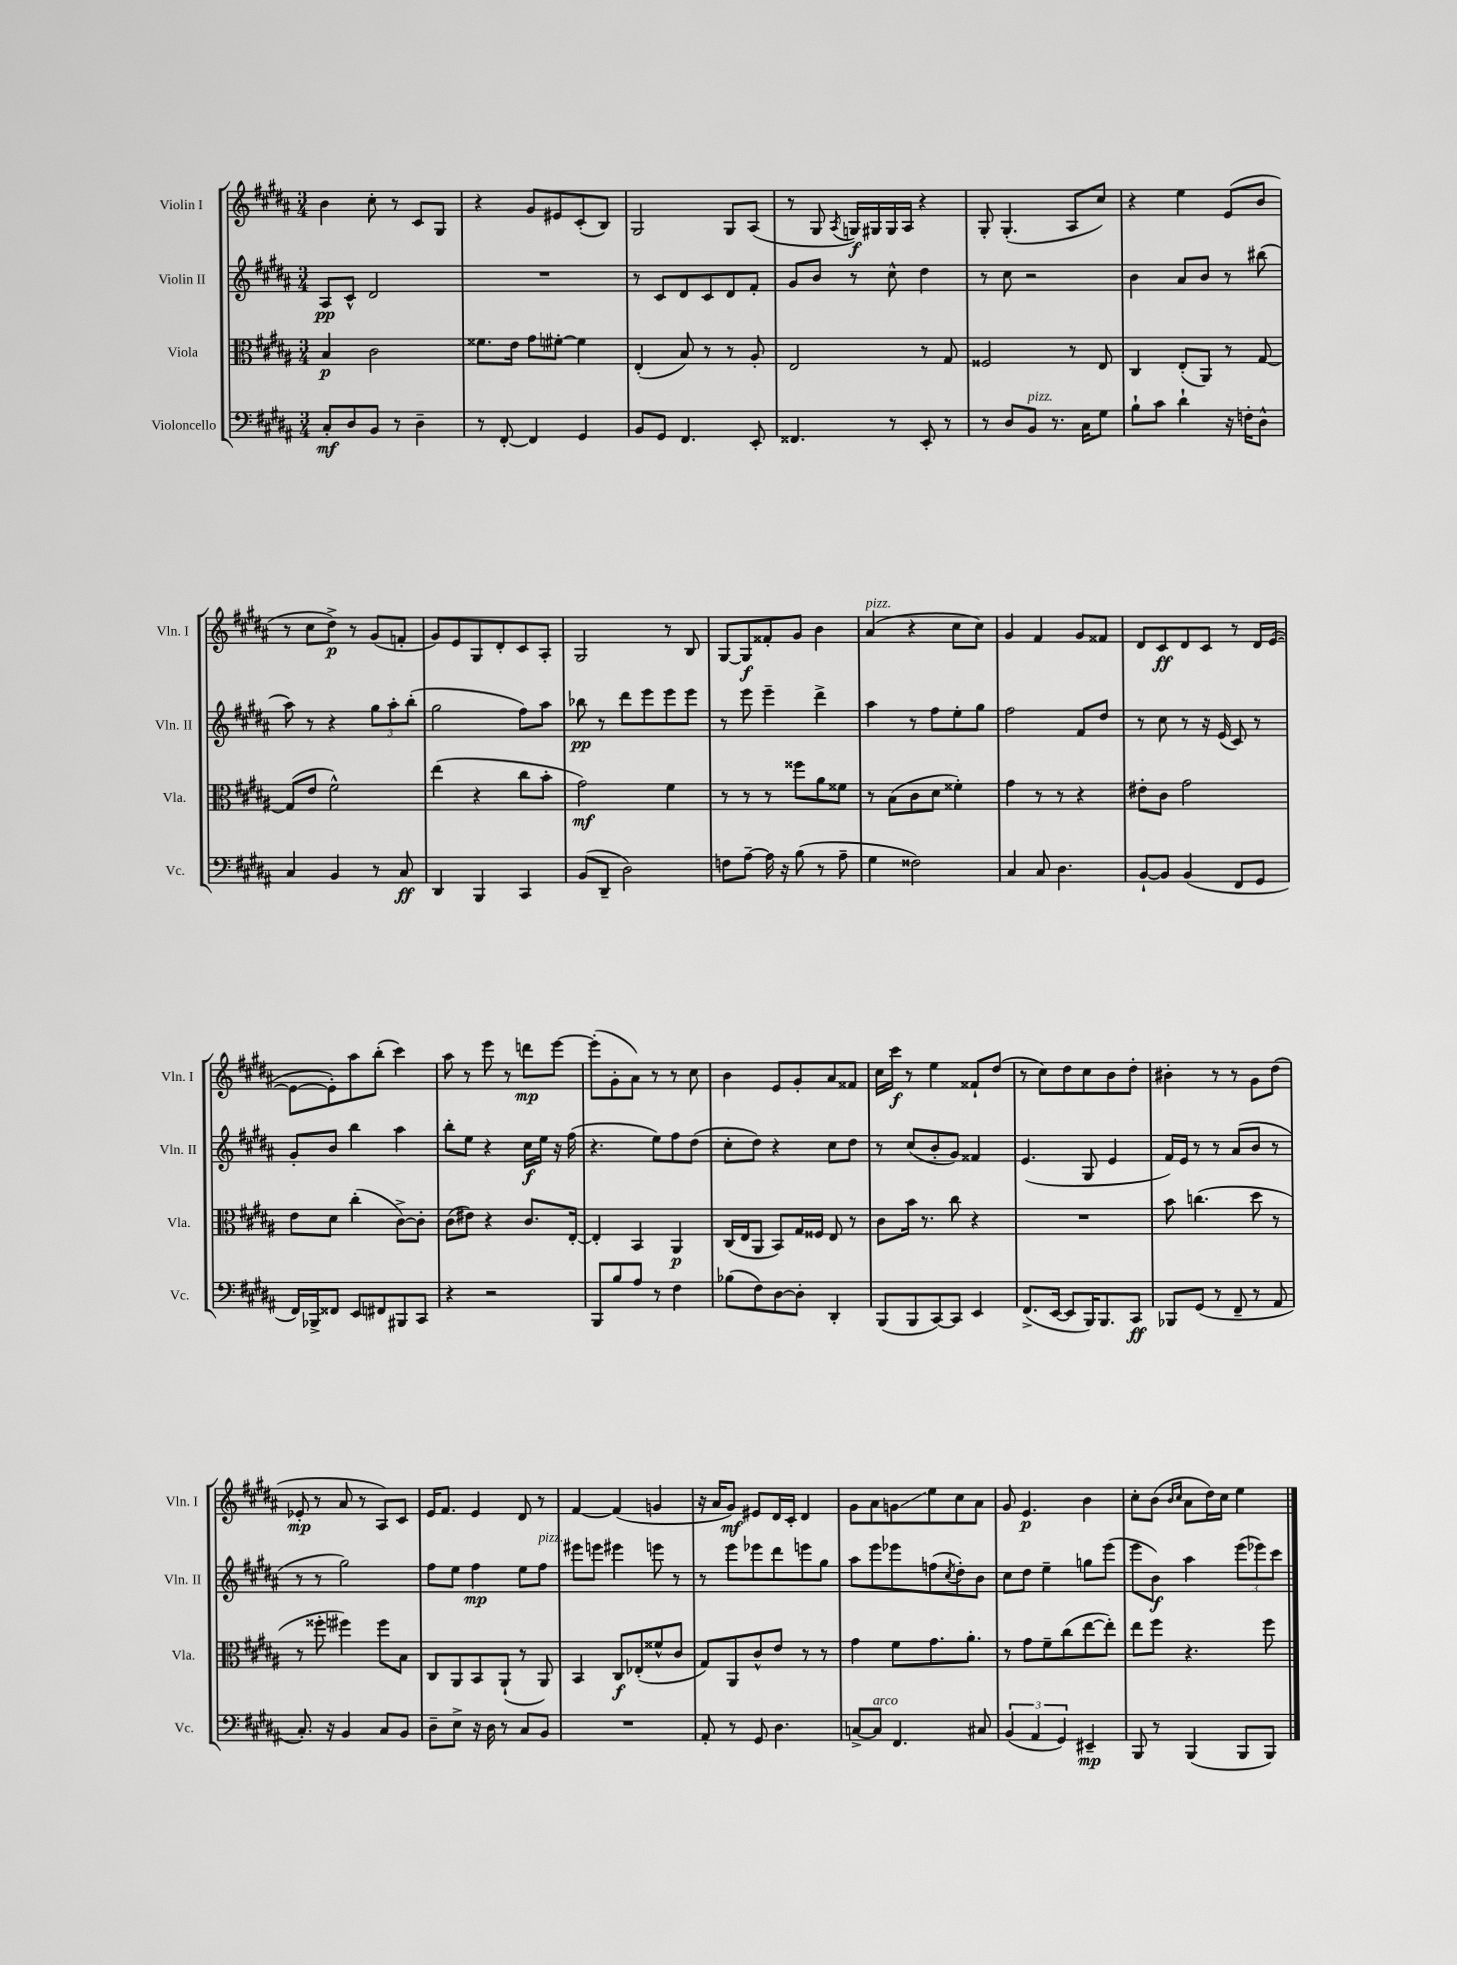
<<
\new StaffGroup <<
\new Staff = "s0" \with { instrumentName = "Violin I" shortInstrumentName = "Vln. I" } {
    \clef treble \key b \major \numericTimeSignature \time 3/4
    b'4 cis''8-. r8 cis'8 gis8 |
    r4 gis'8 eis'8 cis'8-.( b8) |
    gis2 gis8 ais8( |
    r8 gis8 \acciaccatura { ais8 } g16\f) gis16 gis16 ais16 r4 |
    gis8-. gis4.-.( ais8 cis''8) |
    r4 e''4 e'8( b'8 |
    r8 cis''8 dis''8->\p) r8 gis'8( f'8-. |
    gis'8) e'8 gis8 dis'8-. cis'8 ais8-. |
    gis2 r8 b8 |
    gis8~ gis8\f fisis'8-. gis'8 b'4 |
    ais'4^\markup { \italic "pizz." }( r4 cis''8 cis''8) |
    gis'4 fis'4 gis'8 fisis'8 |
    dis'8 cis'8\ff dis'8 cis'8 r8 dis'16 e'16~( |
    e'8~ e'8-.) ais''8 b''8-.( cis'''4) |
    ais''8 r8 e'''8 r8 d'''8\mp e'''8~ |
    e'''8-.( gis'8-. ais'8) r8 r8 cis''8 |
    b'4 e'8 gis'8-. ais'8 fisis'8 |
    cis''16 cis'''16\f r8 e''4 fisis'8-! dis''8( |
    r8 cis''8) dis''8 cis''8 b'8 dis''8-. |
    bis'4-. r8 r8 gis'8 dis''8( |
    ees'8-.\mp r8 ais'8 r8 ais8) cis'8 |
    e'16 fis'8. e'4 dis'8 r8 |
    fis'4~ fis'4( g'4 |
    r16 ais'16 gis'8\mf) eis'8 dis'16 cis'16-. dis'4 |
    gis'8 ais'8 g'8\glissando e''8 cis''8 ais'8 |
    gis'8 e'4.\p b'4 |
    cis''8-. b'8( \grace { b'16 cis''16 } ais'8 dis''16) cis''16 e''4 \bar "|." |
}
\new Staff = "s1" \with { instrumentName = "Violin II" shortInstrumentName = "Vln. II" } {
    \clef treble \key b \major \numericTimeSignature \time 3/4
    ais8\pp cis'8-^ dis'2 |
    R2. |
    r8 cis'8 dis'8 cis'8 dis'8 fis'8-. |
    gis'8 b'8 r8 cis''8-^ dis''4 |
    r8 cis''8 r2 |
    b'4 ais'8 b'8 r8 bis''8( |
    ais''8) r8 r4 \tuplet 3/2 { gis''8 ais''8-. b''8-.( } |
    gis''2 fis''8) ais''8 |
    bes''8\pp r8 dis'''8 e'''8 e'''8 e'''8 |
    r8 e'''8 e'''4-- dis'''4-> |
    ais''4 r8 fis''8 e''8-. gis''8 |
    fis''2 fis'8 dis''8 |
    r8 cis''8 r8 r16 e'16( cis'8) r8 |
    gis'8-. b'8 b''4 ais''4 |
    b''8-. e''8 r4 cis''16\f e''16 r16 fis''16( |
    r4. e''8) fis''8 dis''8( |
    cis''8-. dis''8) r4 cis''8 dis''8 |
    r8 cis''8( b'8-. gis'8) fisis'4 |
    e'4.( gis8 e'4 |
    fis'16) e'16 r8 r8 ais'8( b'8 r8 |
    r8 r8 gis''2) |
    fis''8 e''8 fis''4\mp e''8 fis''8^\markup { \italic "pizz." } |
    eis'''8 e'''8 eis'''4 e'''8 r8 |
    r8 e'''8 ees'''8 dis'''8 e'''8 gis''8 |
    ais''8 e'''8 ees'''8 f''8( \acciaccatura { cis''8 } dis''8-.) b'8 |
    cis''8 dis''8 e''4-- g''8 e'''8( |
    e'''8 b'8\f) ais''4 \tuplet 3/2 { e'''8( ees'''8) cis'''8 } \bar "|." |
}
\new Staff = "s2" \with { instrumentName = "Viola" shortInstrumentName = "Vla." } {
    \clef alto \key b \major \numericTimeSignature \time 3/4
    b4\p cis'2 |
    fisis'8. e'16 gis'8 fis'8~-. fis'4 |
    e4-.( b8) r8 r8 ais8-. |
    e2 r8 gis8 |
    fisis2 r8 e8 |
    cis4 e8-.( ais,8) r8 gis8~ |
    gis8( e'8 fis'2-^) |
    e''4( r4 cis''8 b'8-. |
    gis'2\mf) fis'4 |
    r8 r8 r8 fisis''8 ais'8 fisis'8 |
    r8 b8( cis'8 dis'8 fisis'4-.) |
    gis'4 r8 r8 r4 |
    eis'8-. cis'8 gis'2 |
    e'8 dis'8 cis''4-.( cis'8~->) cis'8-. |
    cis'8( eis'8) r4 cis'8. e16~-. |
    e4-. b,4 ais,4\p |
    cis16( e16 ais,8 b,8) gis16 fisis16 e8 r8 |
    cis'8 b'16 r8. cis''8 r4 |
    R2. |
    b'8 c''4.( dis''8 r8 |
    r8 fisis''8-. fis''4) fis''8 b8 |
    cis8 ais,8 b,8 ais,8-!( r8 ais,8) |
    b,4 cis8\f ees8-.( fisis'8-^ cis'8 |
    gis8) ais,8 cis'8-^ e'8 r8 r8 |
    gis'4 fis'8 gis'8. ais'8.-. |
    r8 gis'8 fis'8-- cis''8( e''8~ e''8-.) |
    e''8 fis''8 r4. fis''8 \bar "|." |
}
\new Staff = "s3" \with { instrumentName = "Violoncello" shortInstrumentName = "Vc." } {
    \clef bass \key b \major \numericTimeSignature \time 3/4
    cis8-.\mf dis8 b,8 r8 dis4-- |
    r8 fis,8~-. fis,4 gis,4 |
    b,8 gis,8 fis,4. e,8-. |
    fisis,4. r8 e,8-. r8 |
    r8 dis8 b,8^\markup { \italic "pizz." } r8. cis16 gis8 |
    b8-! cis'8 dis'4-! r16 f16-. dis8-^ |
    cis4 b,4 r8 cis8\ff |
    dis,4 b,,4 cis,4 |
    b,8( dis,8-- dis2) |
    f8 ais8~-- ais16 r16 b8( r8 ais8-- |
    gis4 fisis2) |
    cis4 cis8 dis4. |
    b,8~-! b,8 b,4( fis,8 gis,8 |
    fis,16) bes,,16-> fisis,8 e,8 fis,8 bis,,8 cis,8 |
    r4 r2 |
    b,,8 b8 ais8 r8 fis4 |
    bes8( fis8) dis8~ dis8-. dis,4-. |
    b,,8( b,,8 cis,8~) cis,8 e,4 |
    fis,8.->( e,16~ e,8 b,,16) b,,8. cis,8\ff |
    bes,,8 gis,8( r8 fis,8-- r8 ais,8 |
    cis8.-.) r16 b,4 cis8 b,8 |
    dis8-- e8-> r16 dis16 r8 cis8 b,8 |
    R2. |
    ais,8-. r8 gis,8 dis4. |
    c8~-> c8^\markup { \italic "arco" } fis,4. cis8 |
    \tuplet 3/2 { b,4( ais,4 gis,4) } eis,4--\mp |
    b,,8 r8 b,,4( b,,8 b,,8) \bar "|." |
}
>>
>>
\layout { \context { \Score \remove "Bar_number_engraver" } }
